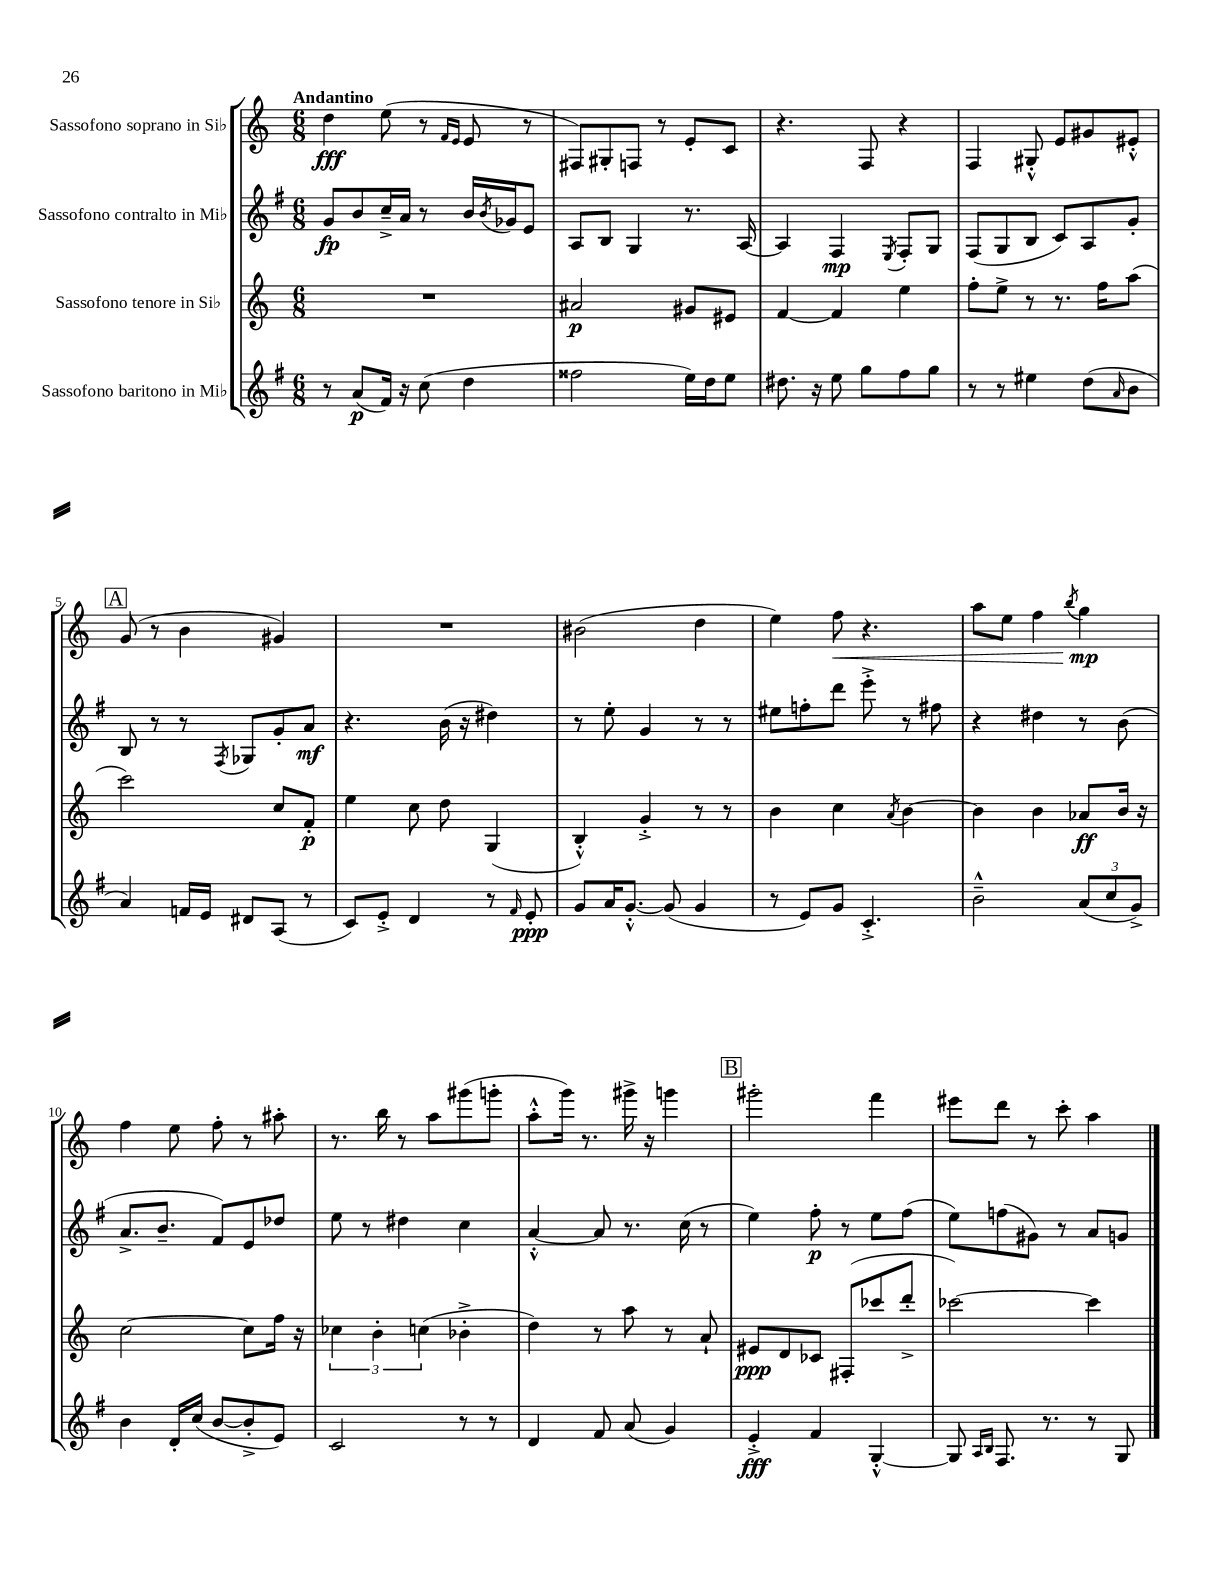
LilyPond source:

<<
\new StaffGroup <<
\new Staff = "s0" \with { instrumentName = "Sassofono soprano in Sib" } {
    \clef treble \key c \major \numericTimeSignature \time 6/8 \tempo "Andantino"
    d''4\fff e''8( r8 \grace { f'16 e'16 } e'8 r8 |
    fis8) gis8-. f8 r8 e'8-. c'8 |
    r4. f8 r4 |
    f4 gis8-.-^ e'8 gis'8 eis'8-.-^ |
    \mark \markup { \box "A" } g'8( r8 b'4 gis'4) |
    R2. |
    bis'2( d''4 |
    e''4) f''8\< r4. |
    a''8 e''8 f''4 \acciaccatura { b''8 } g''4\mp\! |
    f''4 e''8 f''8-. r8 ais''8-. |
    r8. b''16 r8 a''8 gis'''8( g'''8-. |
    a''8-.-^ g'''16) r8. gis'''16-> r16 g'''4 |
    \mark \markup { \box "B" } gis'''2-. f'''4 |
    eis'''8 d'''8 r8 c'''8-. a''4 \bar "|." |
}
\new Staff = "s1" \with { instrumentName = "Sassofono contralto in Mib" } {
    \clef treble \key g \major \numericTimeSignature \time 6/8
    g'8\fp b'8 c''16---> a'16 r8 b'16 \acciaccatura { b'8 } ges'16 e'8 |
    a8 b8 g4 r8. a16~ |
    a4 fis4\mp \acciaccatura { e8 } fis8-. g8 |
    fis8( g8 b8 c'8) a8 g'8-. |
    \mark \markup { \box "A" } b8 r8 r8 \acciaccatura { fis8 } ges8 g'8-. a'8\mf |
    r4. b'16( r16 dis''4) |
    r8 e''8-. g'4 r8 r8 |
    eis''8 f''8-. d'''8 e'''8-.-> r8 fis''8 |
    r4 dis''4 r8 b'8( |
    a'8.-> b'8.-- fis'8) e'8 des''8 |
    e''8 r8 dis''4 c''4 |
    a'4~-.-^ a'8 r8. c''16( r8 |
    \mark \markup { \box "B" } e''4) fis''8-.\p r8 e''8 fis''8( |
    e''8) f''8( gis'8) r8 a'8 g'8 \bar "|." |
}
\new Staff = "s2" \with { instrumentName = "Sassofono tenore in Sib" } {
    \clef treble \key c \major \numericTimeSignature \time 6/8
    R2. |
    ais'2\p gis'8 eis'8 |
    f'4~ f'4 e''4 |
    f''8-. e''8-> r8 r8. f''16 a''8( |
    \mark \markup { \box "A" } c'''2) c''8 f'8-.\p |
    e''4 c''8 d''8 g4( |
    b4-.-^) g'4-.-> r8 r8 |
    b'4 c''4 \acciaccatura { a'8 } b'4~ |
    b'4 b'4 aes'8\ff b'16 r16 |
    c''2~ c''8 f''16 r16 |
    \tuplet 3/2 { ces''4 b'4-. c''4( } bes'4-.-> |
    d''4) r8 a''8 r8 a'8-! |
    \mark \markup { \box "B" } eis'8\ppp d'8 ces'8 fis8-.( ces'''8 d'''8-.-> |
    ces'''2~) ces'''4 \bar "|." |
}
\new Staff = "s3" \with { instrumentName = "Sassofono baritono in Mib" } {
    \clef treble \key g \major \numericTimeSignature \time 6/8
    r8 a'8\p( fis'16) r16 c''8( d''4 |
    fisis''2 e''16) d''16 e''8 |
    dis''8. r16 e''8 g''8 fis''8 g''8 |
    r8 r8 eis''4 d''8( \grace { a'16 } b'8 |
    \mark \markup { \box "A" } a'4) f'16 e'16 dis'8 a8( r8 |
    c'8) e'8-.-> d'4 r8 \grace { fis'16 } e'8-.\ppp |
    g'8 a'16 g'8.~-.-^ g'8( g'4 |
    r8 e'8) g'8 c'4.-.-> |
    b'2---^ \tuplet 3/2 { a'8( c''8 g'8->) } |
    b'4 d'16-. c''16( b'8~ b'8-.-> e'8) |
    c'2 r8 r8 |
    d'4 fis'8 a'8( g'4) |
    \mark \markup { \box "B" } e'4-.->\fff fis'4 g4~-.-^ |
    g8 \grace { a16 b16 } fis8. r8. r8 g8 \bar "|." |
}
>>
>>
